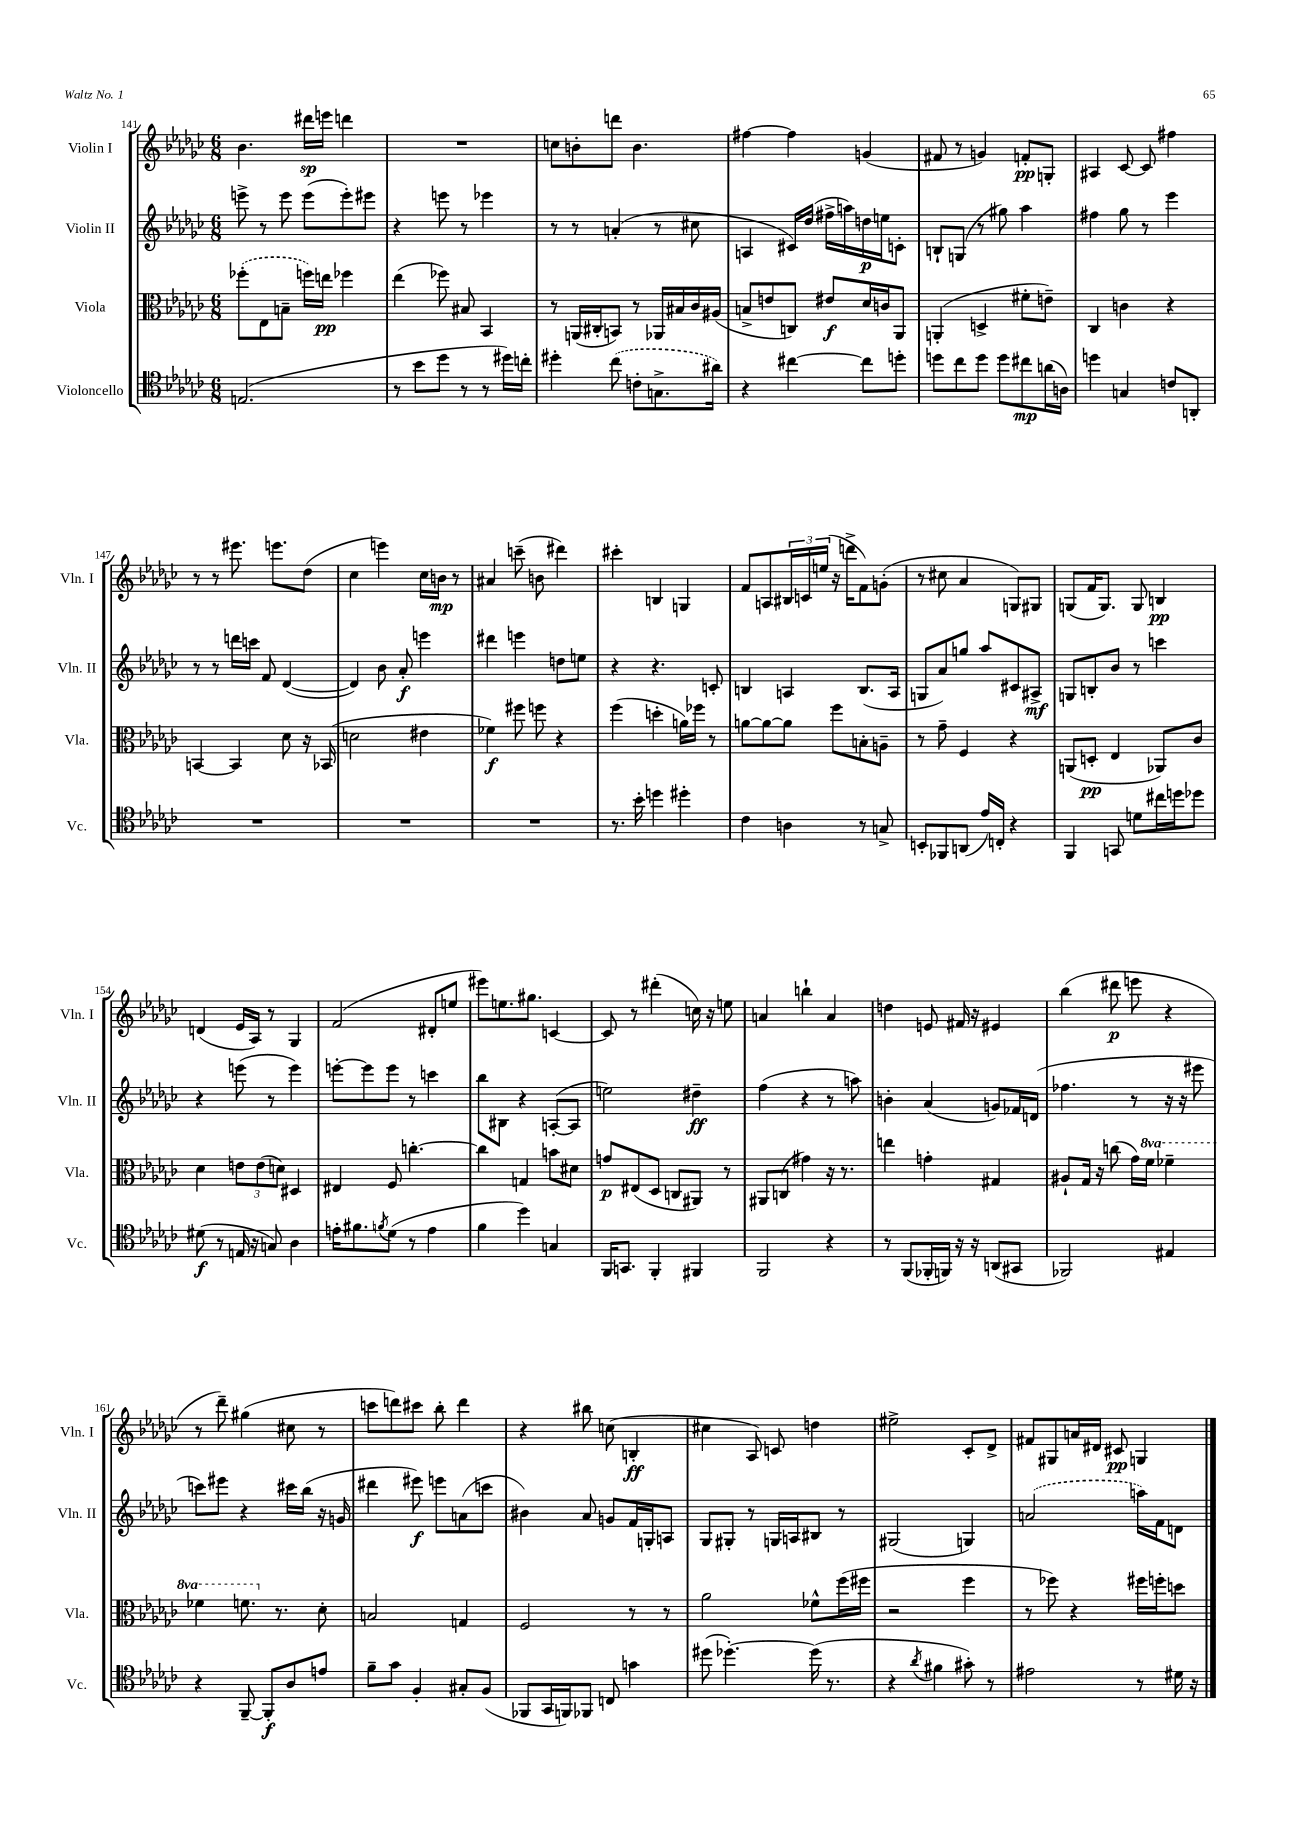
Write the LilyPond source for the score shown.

<<
\new StaffGroup <<
\new Staff = "s0" \with { instrumentName = "Violin I" shortInstrumentName = "Vln. I" } {
    \clef treble \key ges \major \numericTimeSignature \time 6/8
    bes'4. dis'''16\sp e'''16 d'''4 |
    R2. |
    c''8 b'8-. d'''8 b'4. |
    fis''4~ fis''4 g'4( |
    fis'8 r8 g'4) f'8-.\pp g8-. |
    ais4 ces'8~ ces'8 fis''4 |
    r8 r8 eis'''8. e'''8. des''8( |
    ces''4 e'''4) ces''16 b'16\mp r8 |
    ais'4 c'''8--( b'8 dis'''4) |
    cis'''4-. b4 g4 |
    f'8 a8 \tuplet 3/2 { bis16 c'16 e''16( } r16 d'''16-> f'8) g'8-.( |
    r8 cis''8 aes'4 g8) gis8 |
    g8( f'16 g8.) g8 b4\pp |
    d'4( ees'16 aes16) r8 ges4 |
    f'2( dis'8-. e''8 |
    eis'''8) e''8. gis''8. c'4~ |
    c'8 r8 dis'''4-.( c''16) r16 e''8 |
    a'4 b''4-! a'4 |
    d''4 e'8 fis'16 r16 eis'4 |
    bes''4( dis'''8\p e'''8 r4 |
    r8 des'''8--) gis''4( cis''8 r8 |
    c'''8 d'''8) cis'''8 bes''8-. d'''4 |
    r4 bis''8 c''8( b4-.\ff |
    cis''4 aes8) c'8 d''4 |
    eis''2-> ces'8-. des'8-> |
    fis'8 gis8 a'16 dis'16 cis'8\pp g4 \bar "|." |
}
\new Staff = "s1" \with { instrumentName = "Violin II" shortInstrumentName = "Vln. II" } {
    \clef treble \key ges \major \numericTimeSignature \time 6/8
    e'''8-> r8 e'''8 e'''8( e'''8-.) eis'''8 |
    r4 e'''8 r8 ees'''4 |
    r8 r8 a'4-.( r8 cis''8 |
    a4 cis'16) des''16( fis''16-> a''16) d''16\p e''16 c'8-. |
    b8-! g8( r8 gis''8) aes''4 |
    fis''4 ges''8 r8 ees'''4 |
    r8 r8 d'''16 c'''16 f'8 des'4~( |
    des'4) bes'8 aes'8-.\f e'''4 |
    dis'''4 e'''4 d''8 e''8 |
    r4 r4. c'8-. |
    b4 a4 b8.( a16 |
    g8 aes'8) g''8 aes''8 cis'8 ais8->\mf |
    g8 b8-. bes'8 r8 c'''4 |
    r4 e'''8( r8 e'''4) |
    e'''8~-. e'''8 e'''8 r8 c'''4 |
    bes''8 bis8 r4 a8~-.( a8 |
    e''2) dis''4--\ff |
    f''4( r4 r8 a''8) |
    b'4-. aes'4( g'8) fes'16 d'16( |
    fes''4. r8 r16 r16 eis'''8 |
    c'''8) eis'''8 r4 cis'''16 bes''16( r16 g'16 |
    dis'''4 eis'''8\f) e'''8 a'8( c'''8 |
    bis'4) aes'8 g'8 f'16 g16-. a8 |
    ges8 gis8-. r8 g16 a16 bis8 r8 |
    gis2( g4) |
    \once \slurDashed a'2( a''16) f'16 d'8 \bar "|." |
}
\new Staff = "s2" \with { instrumentName = "Viola" shortInstrumentName = "Vla." } {
    \clef alto \key ges \major \numericTimeSignature \time 6/8 \set Staff.ottavationMarkups = #ottavation-simple-ordinals
    \once \slurDashed fes''8-.( ees8 b8-- f''16) e''16\pp fes''4 |
    ees''4( fes''8) bis8 bes,4 |
    r8 a,16( cis16-. b,8) r8 aes,16 bis16 ces'16 ais16( |
    b8-> e'8 c8) eis'8\f des'16 c'16 aes,8 |
    a,4-.( d4-> fis'8-. e'8--) |
    ces4 c'4 r4 |
    b,4~ b,4 des'8 r16 bes,16( |
    d'2 eis'4 |
    fes'4\f) fis''8 f''8 r4 |
    f''4( d''4-. a'16) fes''16 r8 |
    a'8~ a'8~ a'8 f''8 b8-. a8-- |
    r8 ges'8-- f4 r4 |
    a,8( d8-.\pp ees4 aes,8) ces'8 |
    des'4 \tuplet 3/2 { e'8 e'8( d'8) } dis4 |
    eis4 f8 c''4.~-. |
    c''4 g4 b'8 dis'8 |
    g'8\p eis8( des8 c8 ais,8) r8 |
    ais,8 c8( gis'4) r16 r8. |
    e''4 g'4-. gis4 |
    ais8-! ges16 r16 c''8( ges'16) \ottava #1 f''16 fes''4-- |
    fes''4 f''8. \ottava #0 r8. des'8-. |
    b2 g4 |
    f2 r8 r8 |
    aes'2 fes'8-^ f''16( fis''16 |
    r2 f''4 |
    r8 fes''8) r4 fis''16 f''16-. d''8 \bar "|." |
}
\new Staff = "s3" \with { instrumentName = "Violoncello" shortInstrumentName = "Vc." } {
    \clef tenor \key ges \major \numericTimeSignature \time 6/8
    e2.( |
    r8 bes'8 des''8 r8 r8 dis''16) c''16-. |
    dis''4-. \once \slurDashed ces''8( c'8-. g8.-> ais'16) |
    r4 cis''4~ cis''8 d''8-. |
    d''8 ces''8 d''8 d''8 cis''8\mp a'16( a16) |
    d''4 g4 c'8 a,8-. |
    R2. |
    R2. |
    R2. |
    r8. bes'16-. d''4 dis''4-. |
    ces'4 a4 r8 g8-> |
    b,8-. fes,8 a,8( ees'16) c16-. r4 |
    f,4 g,8 d'8 cis''16 d''16 des''8 |
    dis'8\f( r8 e16 r16 g8) aes4 |
    e'16-. fis'8. \acciaccatura { f'8 } des'8( r8 e'4 |
    f'4 des''4) g4 |
    f,16 g,8. f,4-. fis,4 |
    f,2 r4 |
    r8 f,8( fes,16-. f,16) r16 r16 a,8( gis,8 |
    fes,2) eis4 |
    r4 f,8~-- f,8-.\f aes8 e'8 |
    f'8-- ges'8 f4-. gis8-. f8( |
    fes,8 ges,16 f,16) fes,8 c8 g'4 |
    dis''8( des''4.~-.) des''16( r8. |
    r4 \acciaccatura { aes'8 } fis'4 gis'8-.) r8 |
    eis'2 r8 dis'16 r16 \bar "|." |
}
>>
>>
\layout { \context { \Score currentBarNumber = #141 } }
